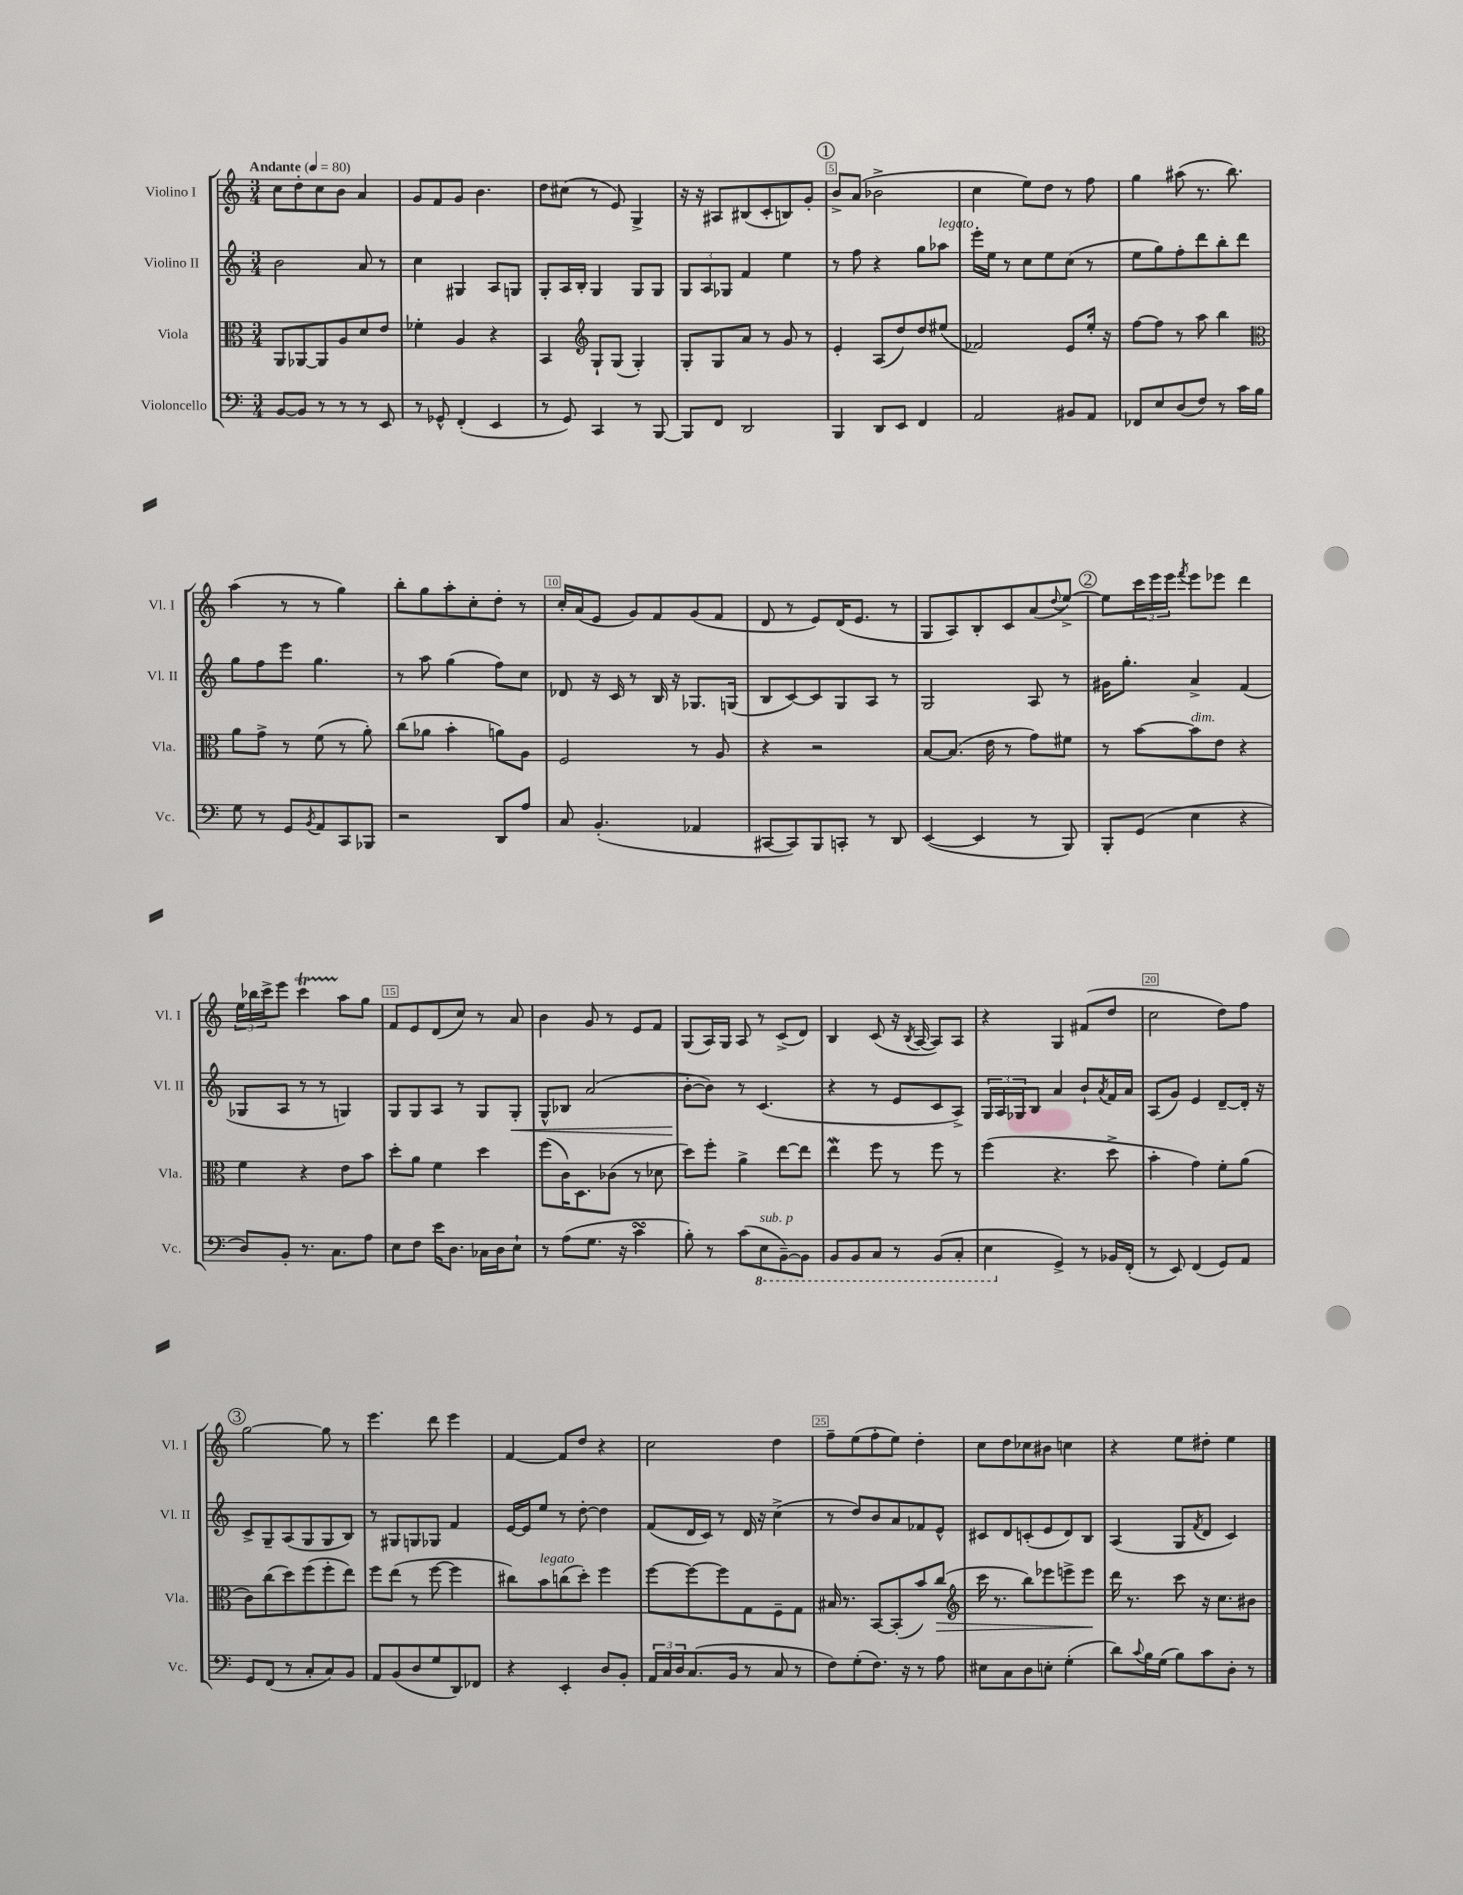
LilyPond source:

<<
\new StaffGroup <<
\new Staff = "s0" \with { instrumentName = "Violino I" shortInstrumentName = "Vl. I" } {
    \clef treble \key c \major \numericTimeSignature \time 3/4 \tempo "Andante" 4 = 80
    c''8 d''8-. c''8 b'8 a'4 |
    g'8 f'8 g'8 b'4. |
    d''8 cis''8( r8 e'8) g4-> |
    r16 r16 ais8 bis8( c'8-. b8) g'8-. |
    \mark \markup { \circle "1" } b'8-> a'8( bes'2-> |
    c''4 e''8) d''8 r8 f''8 |
    g''4 ais''8( r8. b''8.) |
    a''4( r8 r8 g''4) |
    b''8-. g''8 a''8-. c''8-. d''8-. r8 |
    c''16-. a'16( e'8 g'8) f'8 g'8( f'8 |
    d'8 r8 e'8) d'16( e'8. r8 |
    g8 a8) b8-. c'8 a'8( \appoggiatura { d''8 } e''8~->) |
    \mark \markup { \circle "2" } e''8 \tuplet 3/2 { c'''16 e'''16 e'''16 } \acciaccatura { f'''8 } e'''8 ees'''8 d'''4 |
    \tuplet 3/2 { e''16 bes''16 c'''16-> } e'''8 c'''4\startTrillSpan a''8\stopTrillSpan g''8 |
    f'8 e'8 d'8( c''8) r8 a'8 |
    b'4 g'8 r8 e'8 f'8 |
    g8( a16) g16 a8 r8 c'8->( d'8) |
    b4 c'8( r16 \acciaccatura { b8 } a16~ a8) a8 |
    r4 g4 fis'8( d''8 |
    c''2 d''8) f''8 |
    \mark \markup { \circle "3" } g''2~ g''8 r8 |
    e'''4. d'''8 e'''4 |
    f'4~ f'8 d''8 r4 |
    c''2 d''4 |
    f''8-- e''8( f''8-. e''8) d''4-. |
    c''8 d''8 ces''8 bis'8 c''4 |
    r4 e''8 dis''8-. e''4 \bar "|." |
}
\new Staff = "s1" \with { instrumentName = "Violino II" shortInstrumentName = "Vl. II" } {
    \clef treble \key c \major \numericTimeSignature \time 3/4
    b'2 a'8 r8 |
    c''4 gis4 a8 g8 |
    g8-. a16 b16-. g4 g8 g8 |
    \tuplet 3/2 { g8 a8 ges8 } f'4 e''4 |
    \mark \markup { \circle "1" } r8 f''8 r4 g''8 aes''8^\markup { \italic "legato" } |
    e'''16-. e''16 r8 c''8 e''8 c''8( r8 |
    e''8 g''8) f''8-. d'''8 b''8-. d'''8 |
    g''8 f''8 e'''8 g''4. |
    r8 a''8 g''4( f''8) c''8 |
    des'8 r16 c'16 r8 b16 r16 ges8. g16( |
    b8 c'8~) c'8 g8 a8 r8 |
    g2 a8 r8 |
    \mark \markup { \circle "2" } gis'16 g''8.-. a'4-> f'4( |
    ges8 a8 r8 r8 g4) |
    g8 g8 a8 r8 g8 g8-.\< |
    g8-^ bes8 a'2( |
    b'8~-.\! b'8) r8 c'4.( |
    r4 r8 e'8 c'8 a8->) |
    \tuplet 3/2 { g16 a16 ges16 } b8 a'4 b'8-! \acciaccatura { a'8 } f'16 a'16 |
    a8( g'8) e'4 d'8~-- d'16-. r16 |
    \mark \markup { \circle "3" } c'8-> g8-- a8( g8 g8 b8) |
    r8 gis8 g8 ges8 f'4 |
    e'16~ e'16 e''8 r8 d''8~-. d''4 |
    f'8( d'16 c'16) r8 d'16 r16 c''4->( |
    r8 d''8) b'8 a'8 fes'8 e'8-^ |
    cis'8 d'8 c'8-.( e'8 d'8) b8 |
    a4( g8 \acciaccatura { f'8 } d'8 c'4) \bar "|." |
}
\new Staff = "s2" \with { instrumentName = "Viola" shortInstrumentName = "Vla." } {
    \clef alto \key c \major \numericTimeSignature \time 3/4
    a,8 aes,8~ aes,8 a8 d'8 e'8 |
    fes'4-. a4 r4 |
    b,4 \clef treble g8-! g8( g4-.) |
    g8-. g8 a'8 r8 g'8 r8 |
    \mark \markup { \circle "1" } e'4-. a8( d''8) d''8 eis''8( |
    fes'2) e'8 e''16-. r16 |
    f''8~ f''8 r8 a''8 b''4 |
    \clef alto a'8 g'8-> r8 f'8( r8 a'8-.) |
    c''8( aes'8 b'4-. a'8) a8 |
    f2 r8 a8 |
    r4 r2 |
    b8~ b8.( e'16 r8 g'8) fis'8 |
    \mark \markup { \circle "2" } r8 b'8~ b'8^\markup { \italic "dim." } e'8 r4 |
    f'4 r4 e'8 b'8 |
    d''8-. a'8 f'4 d''4 |
    f''8( c'16) d8. ces'8( r8 des'8 |
    d''8) f''8-. a'4-> e''8~ e''8 |
    e''4\mordent f''8 r8 f''8 r8 |
    f''4( r4. d''8-> |
    b'4-. g'4) f'8-. a'8( |
    \mark \markup { \circle "3" } c'8) c''8( d''8) f''8( f''8-. e''8) |
    f''8 e''8( r8 f''8~ f''4 |
    cis''8) b'8^\markup { \italic "legato" } c''8( d''8-.) f''4 |
    f''8~ f''8~ f''8 g8 f8-- g8 |
    bis16 r8. b,8~ b,8-.( b'8) c''8\>( |
    \clef treble c'''16 r8. b''8) ees'''8 e'''8-> e'''8\! |
    d'''16 r8. c'''8 r16 c''8. bis'8 \bar "|." |
}
\new Staff = "s3" \with { instrumentName = "Violoncello" shortInstrumentName = "Vc." } {
    \clef bass \key c \major \numericTimeSignature \time 3/4
    b,8~ b,8 r8 r8 r8 e,8 |
    r8 ges,8-^ f,4-.( e,4 |
    r8 g,8) c,4 r8 b,,8~ |
    b,,8 f,8 d,2 |
    \mark \markup { \circle "1" } b,,4 d,8 e,8 f,4 |
    a,2 bis,8 a,8 |
    fes,8 e8 d8( f8) r8 c'16 b16 |
    g8 r8 g,8 \acciaccatura { b,8 } a,8 c,8 bes,,8 |
    r2 d,8 a8 |
    c8 b,4.-.( aes,4 |
    cis,8~ cis,8) b,,8 c,8-. r8 d,8 |
    e,4~( e,4 r8 b,,8) |
    \mark \markup { \circle "2" } b,,8-. g,8( e4 r4 |
    d8) b,8-. r8. c8. a8 |
    e8 f8 e'16 d8. ces16 d16 e8-! |
    r8 a8( g8. r16 c'4\turn |
    b8-.) r8 c'8( \ottava #-1 e,8^\markup { \italic "sub. p" } b,,8~--) b,,8 |
    b,,8 b,,8 c,8 r8 b,,8( c,8-. |
    e,4 \ottava #0 g,4->) r8 bes,16 f,16-.( |
    r8 e,8) f,4( g,8) a,8 |
    \mark \markup { \circle "3" } g,8 f,8( r8 c8-. c8) b,8 |
    a,8 b,8( d8 g8 d,8) fes,8 |
    r4 e,4-. d8 b,8-. |
    \tuplet 3/2 { a,16 c16 d16 } c8.( b,16 r8 c8 r8 |
    f8) g8-.( f8.) r16 r8 a8 |
    eis8 c8 d8 e8-. g4-.( |
    d'8) \appoggiatura { c'8 } b16 g16( b8) c'8 d8-. r8 \bar "|." |
}
>>
>>
\layout { \context { \Score \override BarNumber.break-visibility = ##(#f #t #t) barNumberVisibility = #(every-nth-bar-number-visible 5) \override BarNumber.stencil = #(make-stencil-boxer 0.1 0.3 ly:text-interface::print) } }
